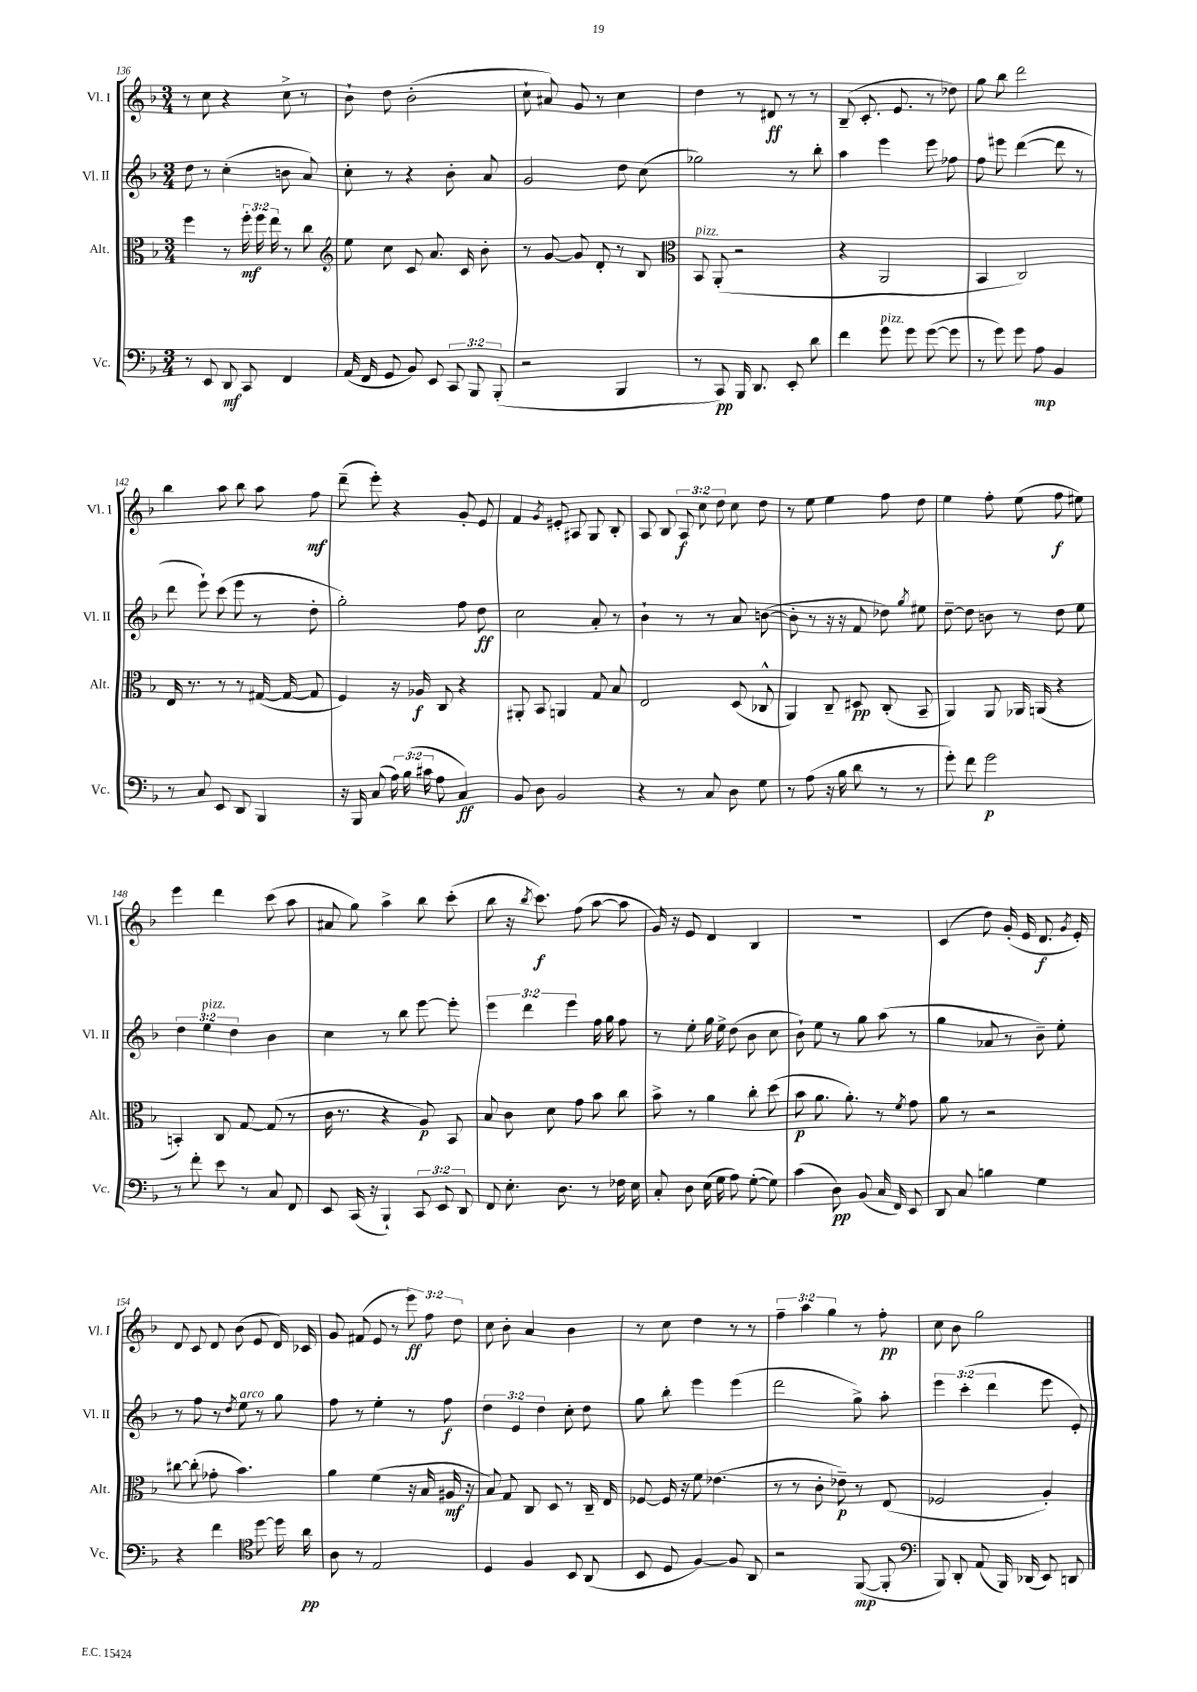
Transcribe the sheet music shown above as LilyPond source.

<<
\new StaffGroup <<
\new Staff = "s0" \with { instrumentName = "Vl. I" shortInstrumentName = "Vl. I" } {
    \clef treble \key f \major \numericTimeSignature \time 3/4 \override Staff.TupletNumber.text = #tuplet-number::calc-fraction-text
    \autoBeamOff r8 c''8 r4 c''8-> r8 |
    bes'8-! d''8 bes'2-.( |
    c''8-! ais'8) g'8 r8 c''4 |
    d''4 r8 dis'8\ff r8 r8 |
    bes8--( c'8.-. e'8. r8 des''8) |
    g''8 bes''8 d'''2 |
    bes''4 a''8 bes''8 a''8 f''8\mf |
    d'''8--( e'''8-.) r4 g'8-. e'8 |
    f'4 \acciaccatura { g'8 } eis'8-. ais8 g8 bes8-. |
    a8 bes8 \tuplet 3/2 { a8\f c''8 d''8 } c''8 d''8 |
    r8 e''8 e''4 f''8 d''8 |
    e''4 f''8-. e''8( f''8\f eis''8) |
    e'''4 d'''4 c'''8( a''8 |
    ais'8 g''8) a''4-> bes''8 c'''8-.( |
    bes''8 r16 \acciaccatura { bes''8 } c'''8.\f) f''8( a''8~ a''8 |
    g'16) r16 e'8 d'4 bes4 |
    R2. |
    c'4( d''8) g'16-.( e'16 d'8.\f \acciaccatura { g'8 } e'16-.) |
    d'8 c'8 d'8 bes'8( e'8 d'16) ces'16 |
    g'8 fis'8( e'8 r8 \tuplet 3/2 { e'''8\ff) f''8 d''8 } |
    c''8 bes'8-. a'4 bes'4 |
    r8 c''8 d''4 r8 r8 |
    \tuplet 3/2 { f''4-- a''4 g''4 } r8 f''8-.\pp |
    c''8 bes'8 g''2 \bar "|." |
}
\new Staff = "s1" \with { instrumentName = "Vl. II" shortInstrumentName = "Vl. II" } {
    \clef treble \key f \major \numericTimeSignature \time 3/4 \override Staff.TupletNumber.text = #tuplet-number::calc-fraction-text
    \autoBeamOff d''8 r8 c''4-.( b'8 a'8) |
    c''8-. r8 r4 bes'8-. a'8 |
    g'2 d''8 c''8( |
    ges''2) r8 bes''8-. |
    a''4 e'''4 e'''8 fes''8 |
    f''8 eis'''8 d'''4~( d'''8 r8 |
    d'''8 e'''8-!) c'''8( e'''8 r8 d''8-. |
    g''2-.) f''8 d''8\ff |
    c''2 a'8-. r8 |
    bes'4-! r8 r8 a'8 b'8~( |
    b'8-. r8 r16 r16 f'8 des''8) \acciaccatura { g''8 } eis''8 |
    d''8~-- d''8 b'8 r8 d''8 e''8 |
    \tuplet 3/2 { d''4 e''4^\markup { \italic "pizz." } d''4 } bes'4 |
    c''4 r8 bes''8 e'''8~ e'''8-. |
    \tuplet 3/2 { e'''4 d'''4 e'''4 } f''16 g''16 f''8 |
    r8 e''8-. g''16 e''16-> d''8( bes'8 c''8 |
    bes'8-!) e''8 r8 g''8 a''8( r8 |
    g''4 aes'8 r8 bes'8--) e''8-. |
    r8 f''8 r8 \acciaccatura { d''8 } e''8^\markup { \italic "arco" } r8 g''8 |
    f''8 r8 e''4-. r8 f''8\f |
    \tuplet 3/2 { d''4 e'4 d''4 } c''8-. d''8 |
    g''8 bes''8-. e'''4 e'''4( |
    d'''2 g''8->) a''8-. |
    \tuplet 3/2 { e'''4 c'''4-.( d'''4 } e'''8 e'8-.) \bar "|." |
}
\new Staff = "s2" \with { instrumentName = "Alt." shortInstrumentName = "Alt." } {
    \clef alto \key f \major \numericTimeSignature \time 3/4 \override Staff.TupletNumber.text = #tuplet-number::calc-fraction-text
    \autoBeamOff f''4 r8 \tuplet 3/2 { f''16-.\mf f''16 e''16 } r8 c''8 |
    \clef treble e''8 c''8 c'8 a'8. c'16 bes'8-. |
    r8 g'8~ g'8 d'8-. r8 bes8 |
    \clef alto bes,8^\markup { \italic "pizz." } a,8-.( r2 |
    r4 a,2 |
    bes,4 c2) |
    e16 r8. r8 r8 gis16~( gis16~ gis8 |
    f4) r16 aes16\f c8 r4 |
    ais,8-. bes,8 a,4 g8 bes8 |
    e2 d8( ces8-^ |
    a,4) c8-- dis8\pp c8-.( bes,8-- |
    a,4) a,8 aes,16 a,16( r4 |
    b,4-.) c8 g8~ g8( r8 |
    c'16 r8. r4 a8\p) bes,8 |
    bes8 c'8 d'8 g'8 bes'8 c''8 |
    bes'8-> r8 a'4 c''8-. d''8( |
    bes'8\p a'8. a'8.-.) r8 \acciaccatura { f'8 } g'8 |
    a'8 r8 r2 |
    cis''8~ cis''8-.( ges'8-. bes'4.) |
    a'4 f'4( r16 bes16 ais16\mf r16 |
    bes8) g8 c8 d8 r8 c16-- e16 |
    fes8~ fes16 r16 f'8 ees'4.( |
    r8 r8 c'8-. ees'8--\p) r8 e8( |
    fes2 a4-.) \bar "|." |
}
\new Staff = "s3" \with { instrumentName = "Vc." shortInstrumentName = "Vc." } {
    \clef bass \key f \major \numericTimeSignature \time 3/4 \override Staff.TupletNumber.text = #tuplet-number::calc-fraction-text
    \autoBeamOff r8 e,8 d,8\mf c,8 f,4 |
    a,16( f,16 g,8 bes,8) e,8 \tuplet 3/2 { c,8 bes,,8 bes,,8-.( } |
    r2 bes,,4 |
    r8 c,8\pp) bes,,16 d,8. e,8-. d'8 |
    f'4 g'8^\markup { \italic "pizz." } g'8 g'8~( g'8 |
    r8 g'8) g'8 a8\mp bes,4 |
    r8 c8 e,8 d,8 bes,,4 |
    r16 bes,,16 c8( \tuplet 3/2 { a16) bes16( cis'16 } a8 c4\ff) |
    bes,8 d8 bes,2 |
    r4 r8 c8 d8 g8 |
    r8 a8( r16 bes16 d'8 r8 r8 |
    g'8-.) f'8 g'2\p |
    r8 f'8-. e'8 r8 c8 f,8 |
    e,8 c,16( r16 bes,,4-!) \tuplet 3/2 { c,8 e,8 d,8 } |
    f,8 e8.-. d8. r8 fes16 e16 |
    c8-. d8 e16( g16 a8) g8~-.( g8) |
    c'4( d8\pp) bes,8( c16 f,16) e,8 |
    d,8 c8 b4 g4 |
    r4 f'4 \clef tenor d''8~ d''16 a'16\pp |
    a8 r8 e2 |
    d4 f4 bes,8 a,8( |
    bes,8 d8 f4~) f8 a,8 |
    r2 f,8~\mp( f,8-. |
    \clef bass bes,,8) d,8-. a,8( bes,,16) des,16( e,8) d,8 \bar "|." |
}
>>
>>
\layout { \context { \Score currentBarNumber = #136 } }
